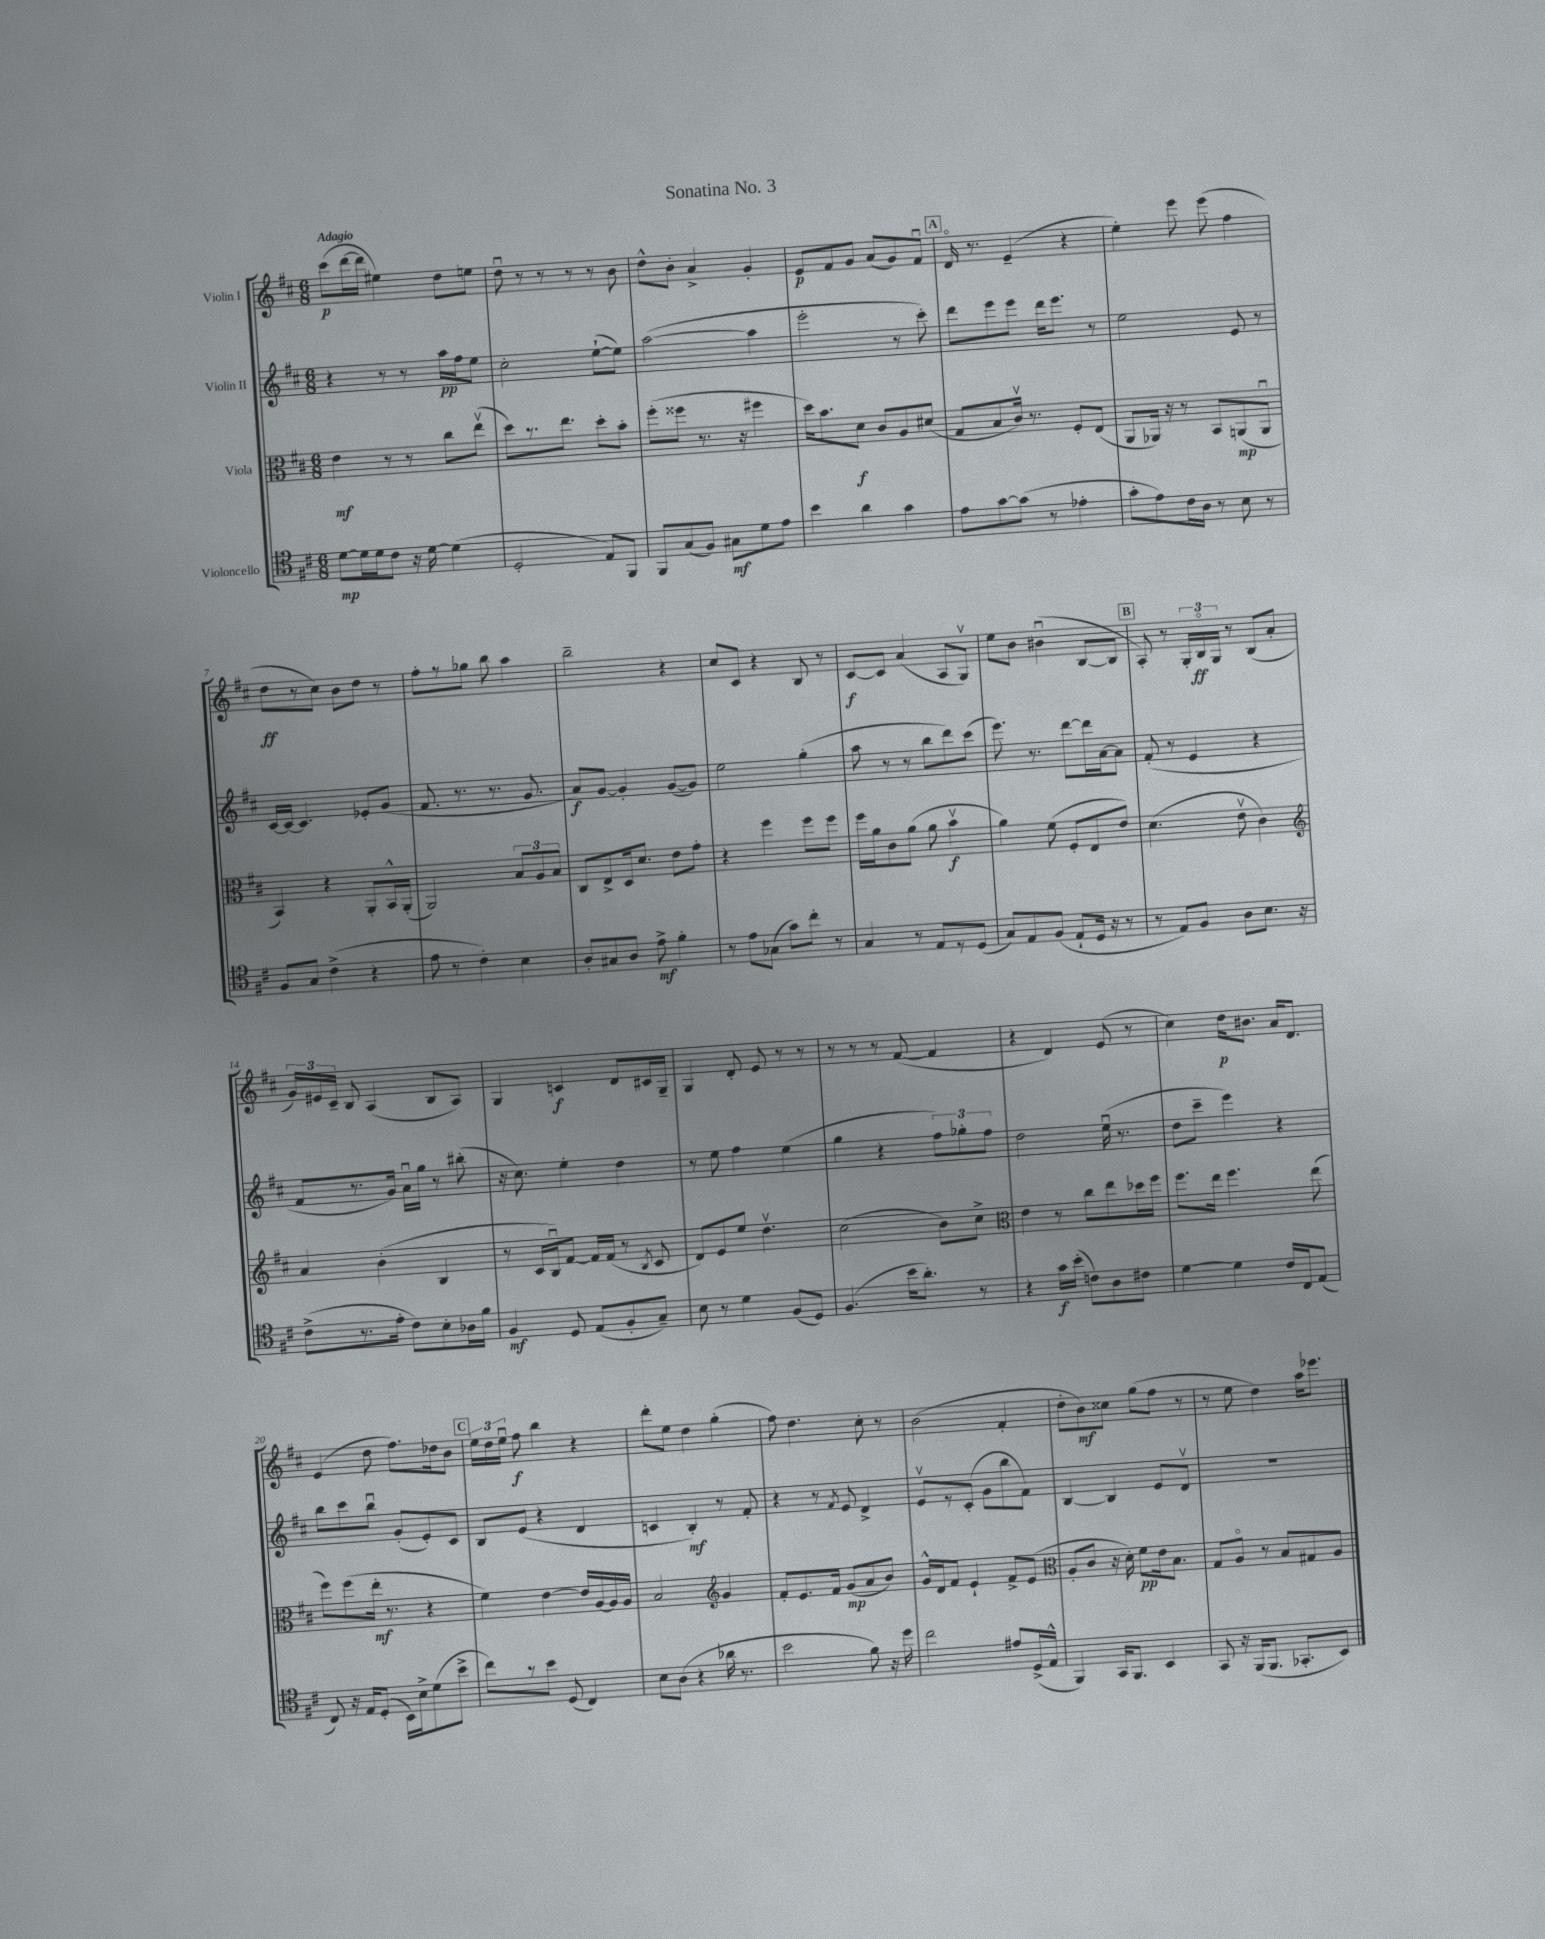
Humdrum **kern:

**kern	**kern	**kern	**kern
*staff4	*staff3	*staff2	*staff1
*clefC4	*clefC3	*clefG2	*clefG2
*k[f#c#]	*k[f#c#]	*k[f#c#]	*k[f#c#]
*M6/8	*M6/8	*M6/8	*M6/8
[8d	4e	4r	(8ccc#
16d]	.	.	[16ddd
16d	.	.	16ddd]
8c#	8r	8r	4ee#)
16r	8r	8r	.
[16d	.	.	.
(4d]	8cc#	16aa	8dd
.	.	16ff#	.
.	(8eev	8ee	8ee
=	=	=	=
2D'	8dd)	2cc#'	8ddu
.	8.r	.	8r
.	.	.	8r
.	8.ee	.	.
.	.	.	8r
8E)	8dd'	([8ee`	8r
8FF#	8b'	8ee])	8b
=	=	=	=
8FF#	(8ff#'	([2aa	8dd^^
(8G	8ff##	.	8b'
8F#)	8.r	.	4a^
8G#	.	.	.
.	16r	.	.
8d	4ff#	4aa]	4g'
8e	.	.	.
=	=	=	=
4b	16dd)	2eee'	8e
.	8.b	.	.
.	.	.	8f#
4a	8d	.	8g
.	8c#	.	(8a
4g	8A	8r	8g)
.	(8d#	8ccc#')	8f#u
=	=	=	=
8e	8G	8ddd	16do
.	.	.	8.r
[8g	8B	8eee	.
(8g]	16c#v)	8eee	(4e~
.	8.r	.	.
8r	.	16ddd	.
.	.	8.eee	.
4e-'	8F#'	.	4r
.	(8E	8r	.
=	=	=	=
8g'	8AA	2ee	4ee')
8e)	16AA-)	.	.
.	16r	.	.
16c#	8r	.	8eee
16A	.	.	.
8r	8BB	.	(8eee
8B	(8AA	8e	4ff#
8r	8AAu	8r	.
=	=	=	=
8F#	4BB)	[16c#	8dd
.	.	16c#_	.
8G	.	4.c#]	8r
(4c#^	4r	.	8cc#)
.	.	.	8b
4r	8AA'	8e-'	8dd
.	16BB^^	(8g	8r
.	(16AA'	.	.
=	=	=	=
8e	2AA)	8.f#	8ff#'
8r	.	.	8r
.	.	8.r	.
4c#')	.	.	8gg-
.	.	8.r	8bb
4B	12B	.	4aa
.	.	8.g	.
.	12A	.	.
.	12B	.	.
=	=	=	=
8A'	8C#	8a)	2bb~
8G#	8E^	[8g	.
8A	16D	4g']	.
.	8.d	.	.
8e^	.	.	.
4f#'	8e	([8g	4r
.	8g'	8g])	.
=	=	=	=
8r	4r	2ee	8cc#
8e	.	.	8c#
(8G-	4ff#	.	4r
8g)	.	.	.
8cc#'	8ff#	(4gg'	8B
8r	8ff#	.	8r
=	=	=	=
4G	16ff#	8aa	[8c#
.	16a	.	.
.	8c#	8r	8c#]
8r	(8a	8r	(4a
8E	8a	8bb	.
8r	4bv	8ddd)	8A
(8D	.	(8ccc#	8Gv)
=	=	=	=
8G)	4a)	8.eee)	8ee
8E	.	.	8b
.	.	8.r	.
(8F#	(8f#	.	(4b#u
8E`	8F#'	[8ddd	.
16D	8E	16ddd]	[8B
16r	.	[16a	.
8r	8e)	8a]	8B]
=	=	=	=
8r	(4.d	(8f#'	8A')
8E)	.	8r	8r
8F#	.	4e	24G'
.	.	.	24Bo
.	.	.	24G
8A	8ev	.	8r
8.B	4c#)	4r	(8B
.	.	.	8a'
16r	.	.	.
=	=	=	=
*	*clefG2	*	*
(8c#^	4a	8f#	24g)
.	.	.	24e#
.	.	.	24c#~
8.r	.	8.r	8B
.	(4b'	.	(4A
16e'	.	16g)	.
8c#)	.	16au	.
.	.	16gg	.
8B'	4B	8r	8B
16A-	.	(8bb#'	8A)
16f#	.	.	.
=	=	=	=
4F#	8r	16r	4G
.	.	8.cc#)	.
.	16c#	.	.
.	16Bu)	.	.
8D	[8f#	4ee'	4c
(8E	16f#]	.	.
.	(16f#	.	.
8F#'	8r	4dd	8d
.	8qB	.	.
8G~)	8c#	.	16c#
.	.	.	16G~
=	=	=	=
8B	8d)	8r	4G
8r	8e	8ee	.
4d	8ee	4ff#	8d'
.	4.ddv	.	8e
(8F#	.	(4ee	8r
8D)	.	.	8r
=	=	=	=
(4.F#	(2cc#	4gg	8r
.	.	.	8r
.	.	4r	8r
16b	.	.	([8f#
8.a')	.	.	.
.	8b)	12ff#)	4f#]
.	.	12gg-'	.
8r	8cc#^	.	.
.	.	12ff#	.
=	=	=	=
*	*clefC3	*	*
4r	4e	2dd	4r
16g	8r	.	4d)
(16b'	.	.	.
8c)	8cc#	.	.
8A	8ee	(16eeu	(8e
.	.	8.r	.
8c#	16dd-	.	8r
.	16ff#	.	.
=	=	=	=
[4d	8.ff#	8dd	4cc#)
.	.	8ccc#~	.
.	16ee	.	.
4d]	4.ff#	4eee)	16dd
.	.	.	8.b#
16c#	.	4r	16a
16C#	.	.	8.d
(8E	(8ee	.	.
=	=	=	=
8C#)	8ff#)	8bb	(4e
16r	(8ff#	8ccc#	.
16E	.	.	.
(8D'	16ee'	8bbu	8dd
.	8.r	.	.
16BB)	.	(8g'	8.ff#)
16B^	.	.	.
(8d	4r	8e')	.
.	.	.	16dd-
8b^	.	8c#	8b
=	=	=	=
8cc#)	4f#)	8B	24ee
.	.	.	24dd
.	.	.	24eeu
8r	.	(8e	8ff#
8b	[4e	4r	4bb
(8D	.	.	.
4C#)	16e]	4d	4r
.	[16A	.	.
.	16A]	.	.
.	16A	.	.
=	=	=	=
8B	2B	4c	8ddd'
(8A	.	.	8ee
4r	.	4B')	4dd
*	*clefG2	*	*
16a-	4g	8r	(4gg'
8.r	.	.	.
.	.	8f#'	.
=	=	=	=
2b	8f#'	4r	8ff#)
.	8.e	.	4.dd
.	.	8r	.
.	16f#	.	.
.	.	8qf#	.
.	(8g	8e	.
8f#)	8a	4d^	8cc#'
16r	8b)	.	8r
16dd	.	.	.
=	=	=	=
2cc#	16g^^	8ev	(2b
.	16d	.	.
.	8f#	8r	.
.	4e`	(8c#'	.
.	.	8g	.
8e#	8f#^	8bb	4f#'
(16D^	(8e	8f#)	.
16E^^	.	.	.
=	=	=	=
*	*clefC3	*	*
4FF#)	8A'	[4B	8dd'
.	8c#	.	8b)
16GG	16r	4B]	8cc##
8.FF#	16d')	.	.
.	8f#	.	(8gg
4BB	16e	8e	8ff#
.	8.B	.	.
.	.	8dv	8r
=	=	=	=
8GG	8G	2.r	8r
16r	8Ao	.	8ee
(16FF#	.	.	.
8.FF#	8r	.	4dd)
.	8B	.	.
8.GG-'	.	.	.
.	8G#	.	16aa
.	.	.	8.eee-
8BB)	8A	.	.
==	==	==	==
*-	*-	*-	*-
